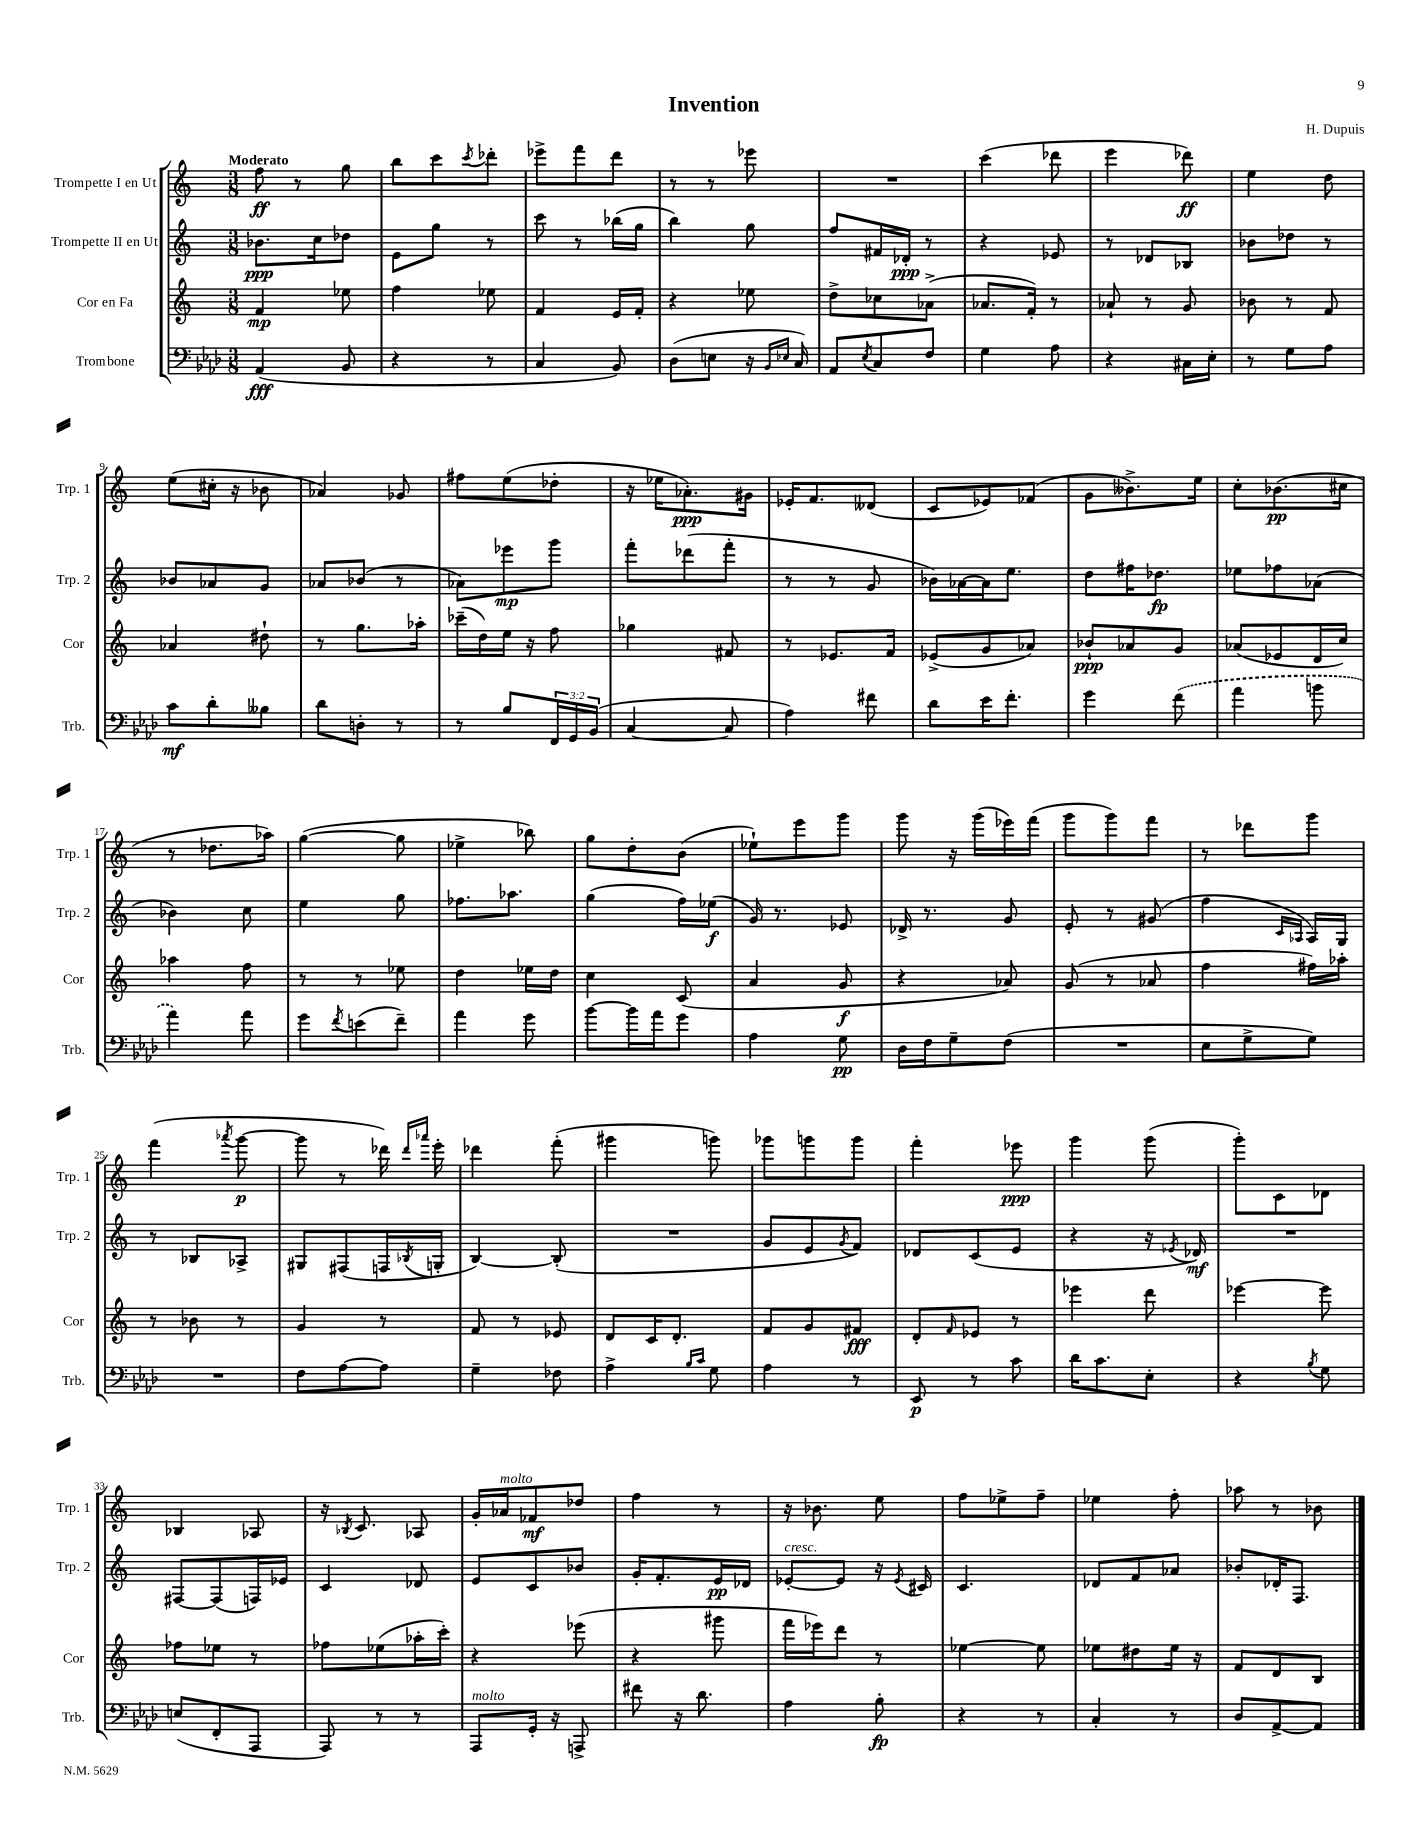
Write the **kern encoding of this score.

**kern	**kern	**kern	**kern
*staff4	*staff3	*staff2	*staff1
*clefF4	*clefG2	*clefG2	*clefG2
*k[b-e-a-d-]	*k[]	*k[]	*k[]
*M3/8	*M3/8	*M3/8	*M3/8
(4AA-	4f	8.b-	8ff
.	.	.	8r
.	.	16cc	.
8BB-	8ee-	8dd-	8gg
=	=	=	=
4r	4ff	8e	8bb
.	.	8gg	8ccc
.	.	.	8qccc
8r	8ee-	8r	8ddd-'
=	=	=	=
4C	4f	8ccc	8eee-^
.	.	8r	8fff
8BB-)	16e	(16bb-	8ddd
.	16f'	16gg	.
=	=	=	=
(8D-	4r	4bb)	8r
8E	.	.	8r
16r	8ee-	8gg	8eee-
16qqBB-	.	.	.
16qqE-	.	.	.
16C)	.	.	.
=	=	=	=
8AA-	8dd^	8ff	4.r
8qE-	.	.	.
8C	8cc-	16f#	.
.	.	16d-'	.
8F	(8a-^	8r	.
=	=	=	=
4G	8.a-	4r	(4ccc
.	16f')	.	.
8A-	8r	8e-	8ddd-
=	=	=	=
4r	8a-`	8r	4eee
.	8r	8d-	.
16C#	8g	8B-	8ddd-)
16E-'	.	.	.
=	=	=	=
8r	8b-	8b-	4ee
8G	8r	8dd-	.
8A-	8f	8r	8dd
=	=	=	=
8c	4a-	8b-	(8ee
8d-'	.	8a-	16cc#'
.	.	.	16r
8B--	8dd#`	8g	8b-
=	=	=	=
8d-	8r	8a-	4a-)
8D'	8.gg	(8b-	.
8r	.	8r	8g-
.	16aa-'	.	.
=	=	=	=
8r	(16ccc-~	8a-)	8ff#
.	16dd)	.	.
8B-	16ee	8eee-	(8ee
.	16r	.	.
24FF	8ff	8ggg	8dd-'
24GG	.	.	.
(24BB-	.	.	.
=	=	=	=
[4C	4gg-	8fff'	16r
.	.	.	16ee-
.	.	(8ddd-	8.a-')
8C]	8f#	8fff'	.
.	.	.	16g#
=	=	=	=
4A-)	8r	8r	16e-'
.	.	.	8.f
.	8.e-	8r	.
8f#	.	8g	(8d--
.	16f	.	.
=	=	=	=
8d-	(8e-^	16b-)	8c
.	.	[16a-	.
16e-	8g	16a-]	8e-)
8.f'	.	8.ee	.
.	8a-)	.	(8f-
=	=	=	=
4g	8b-`	8dd	8g
.	8a-	16ff#	8.b--^)
.	.	8.dd-	.
(8f	8g	.	.
.	.	.	16ee
=	=	=	=
4a-	(8a-	8ee-	8cc'
.	8e-	8ff-	(8.b-
8b	16d	(8a-	.
.	16cc)	.	16cc#
=	=	=	=
4a-)	4aa-	4b-)	8r
.	.	.	8.dd-
8a-	8ff	8cc	.
.	.	.	16aa-)
=	=	=	=
8g	8r	4ee	([4gg
8qf	.	.	.
(8e	8r	.	.
8f~)	8ee-	8gg	8gg]
=	=	=	=
4a-	4dd	8.ff-	4ee-^
.	.	8.aa-	.
8g	16ee-	.	8bb-)
.	16dd	.	.
=	=	=	=
[8b-	4cc	(4gg	8gg
16b-]	.	.	8dd'
16a-	.	.	.
8g	(8c	16ff)	(8b
.	.	(16ee-	.
=	=	=	=
4A-	4a	16g)	8ee-`)
.	.	8.r	.
.	.	.	8eee
8G	8g	8e-	8ggg
=	=	=	=
16D-	4r	16d-^	8ggg
16F	.	8.r	.
8G~	.	.	16r
.	.	.	(16ggg
(8F	8a-)	8g	16eee-)
.	.	.	(16fff
=	=	=	=
4.r	(8g	8e'	8ggg
.	8r	8r	8ggg)
.	8a-	(8g#	8fff
=	=	=	=
8E-	4ff	4ff	8r
8G^	.	.	8ddd-
.	.	16qqc	.
.	.	16qqA-	.
8G)	16ff#)	16A-)	8ggg
.	16aa-'	16G	.
=	=	=	=
4.r	8r	8r	(4fff
.	8b-	8B-	.
.	.	.	8qaaa-
.	8r	8A-^	[8ggg
=	=	=	=
8F	4g	8G#	8ggg]
[8A-	.	(8F#	8r
8A-]	8r	16F	16ddd-)
.	.	.	16qqddd-
.	.	8qB-	16qqaaa-
.	.	16G'	16eee'
=	=	=	=
4G~	8f	[4B)	4ddd-
.	8r	.	.
8F-	8e-	(8B']	(8fff'
=	=	=	=
4A-^	8d	4.r	4ggg#
.	16c	.	.
.	8.d'	.	.
16qqB-	.	.	.
16qqc	.	.	.
8G	.	.	8ggg)
=	=	=	=
4A-	8f	8g	8ggg-
.	8g	8e	8ggg
.	.	8qg	.
8r	8f#	8f)	8ggg
=	=	=	=
8EE-	8d'	8d-	4fff'
.	16qqf	.	.
8r	8e-	(8c	.
8c	8r	8e	8eee-
=	=	=	=
16d-	4eee-	4r	4ggg
8.c	.	.	.
8E-'	8ddd	16r	(8ggg
.	.	8qe-	.
.	.	16d-)	.
=	=	=	=
4r	[4eee-	4.r	8ggg')
.	.	.	8c
8qB-	.	.	.
8G	8eee-]	.	8d-
=	=	=	=
(8E	8ff-	[8F#	4B-
8FF'	8ee-	(8F#]	.
8AAA-	8r	16F)	8A-
.	.	16e-	.
=	=	=	=
8AAA-)	8ff-	4c	16r
.	.	.	8qB-
.	.	.	8.c
8r	(8ee-	.	.
8r	16aa-'	8d-	8A-
.	16ccc')	.	.
=	=	=	=
8AAA-	4r	8e	16g'
.	.	.	16a-
16GG'	.	8c	8f-
16r	.	.	.
8AAA^	(8eee-	8b-	8dd-
=	=	=	=
8f#	4r	16g'	4ff
.	.	8.f'	.
16r	.	.	.
8.d-	.	.	.
.	8ggg#	16e	8r
.	.	16d-	.
=	=	=	=
4A-	16fff	[8e-'	16r
.	16eee-)	.	8.b-
.	8ddd	8e-]	.
8B-'	8r	16r	8ee
.	.	8qe-	.
.	.	16c#	.
=	=	=	=
4r	[4ee-	4.c	8ff
.	.	.	8ee-^
8r	8ee-]	.	8ff~
=	=	=	=
4C'	8ee-	8d-	4ee-
.	8dd#	8f	.
8r	16ee-	8a-	8ff'
.	16r	.	.
=	=	=	=
8D-	8f	8b-'	8aa-
[8AA-^	8d	16d-'	8r
.	.	8.F	.
8AA-]	8B	.	8b-
==	==	==	==
*-	*-	*-	*-
